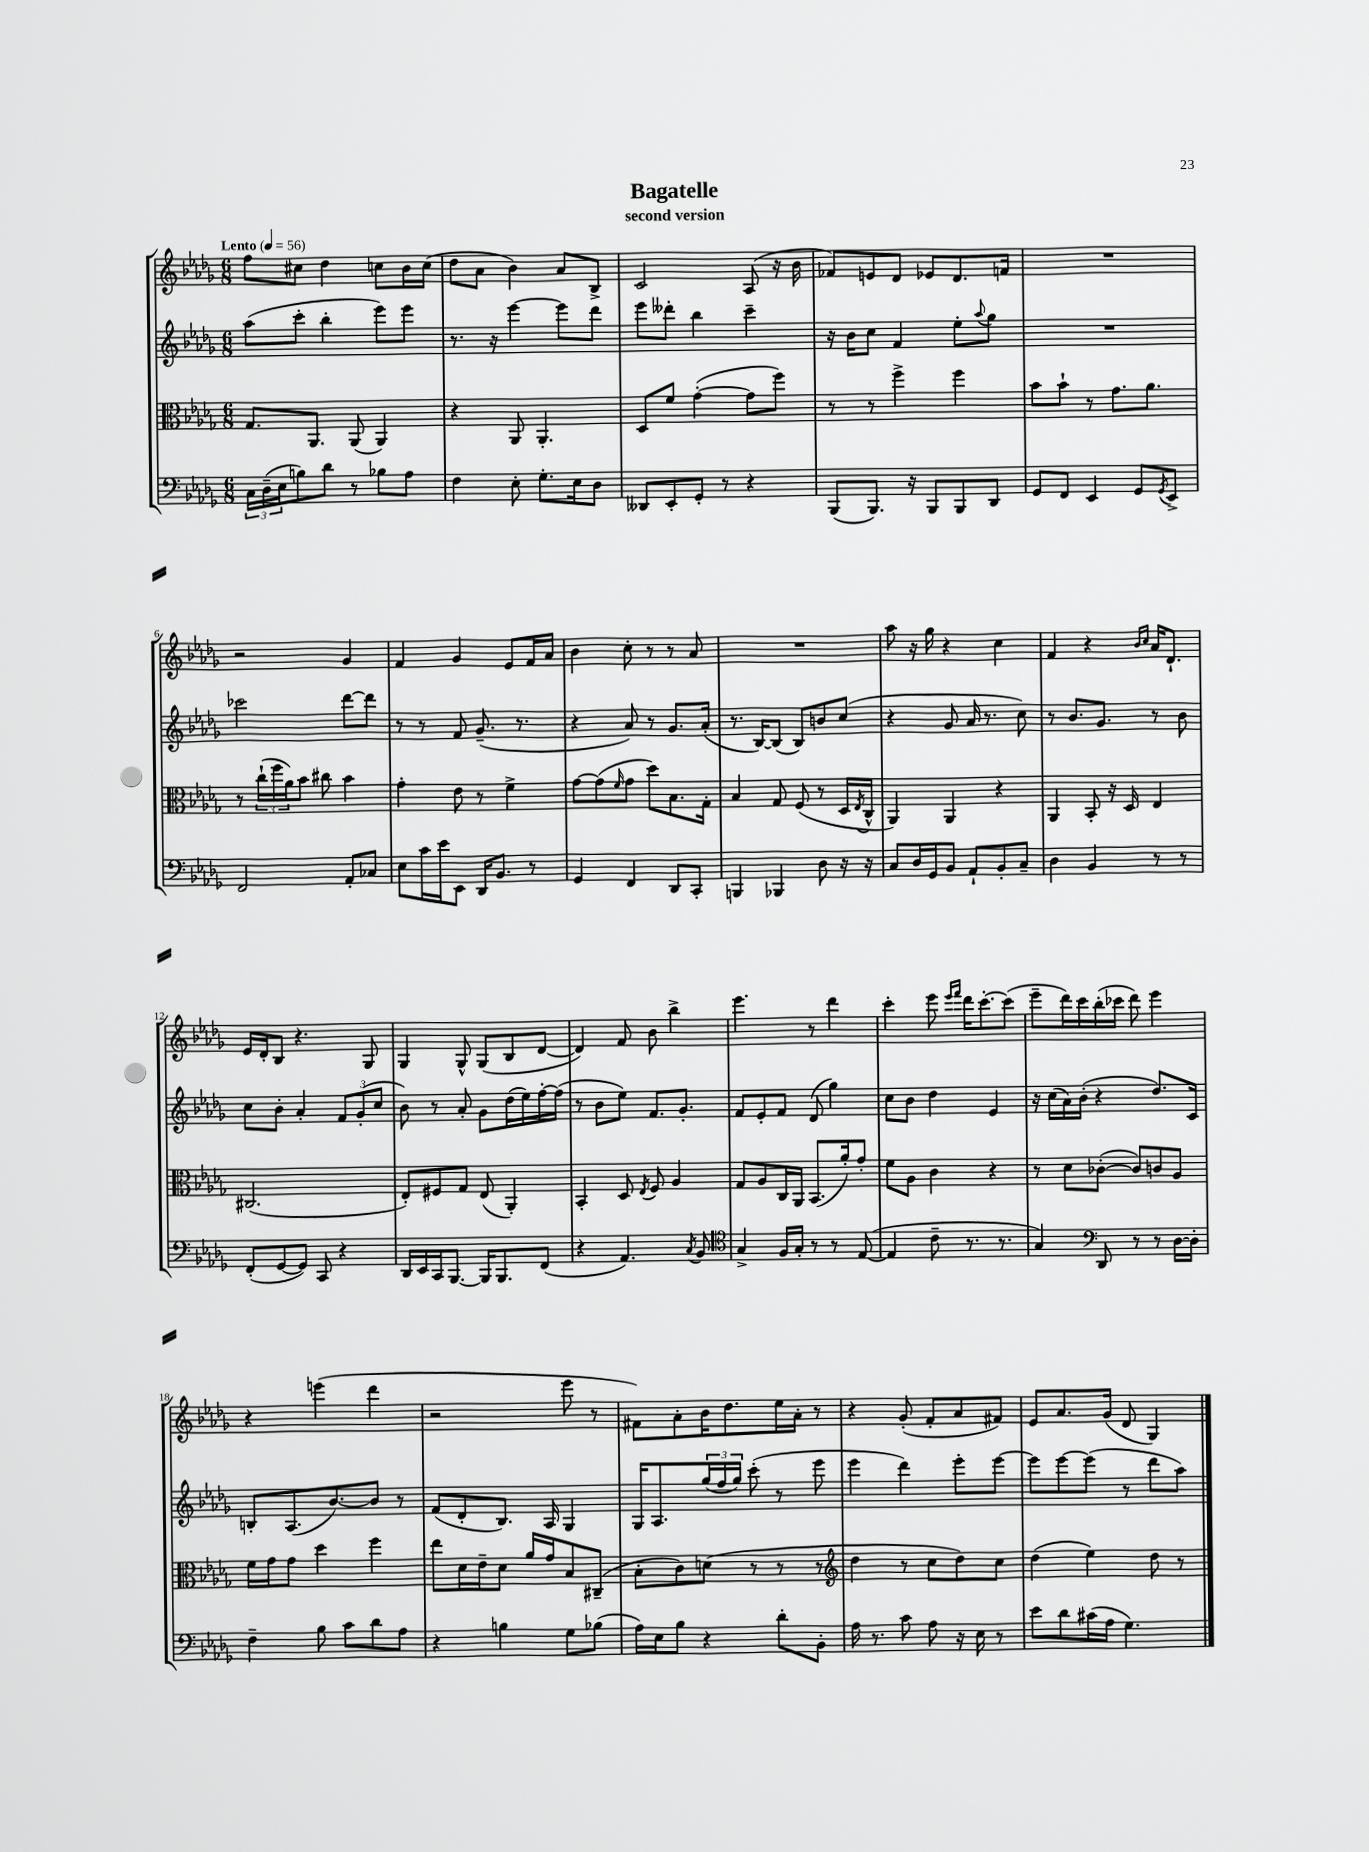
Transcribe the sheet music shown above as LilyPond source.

\header { title = "Bagatelle" subtitle = "second version" }
<<
\new StaffGroup <<
\new Staff = "s0" {
    \clef treble \key des \major \numericTimeSignature \time 6/8 \tempo "Lento" 4 = 56
    f''8 cis''8 des''4 c''8 bes'16 c''16( |
    des''8 aes'8 bes'4) aes'8 bes8-> |
    c'2 aes8( r16 bes'16 |
    fes'8) e'8 des'8 ees'8 des'8. f'16 |
    R2. |
    r2 ges'4 |
    f'4 ges'4 ees'8 f'16 aes'16 |
    bes'4 c''8-. r8 r8 aes'8 |
    R2. |
    aes''8 r16 ges''16 r4 c''4 |
    f'4 r4 \grace { bes'16 c''16 } aes'16 des'8.-! |
    ees'16 des'16-. bes8 r4. ges8 |
    ges4 ges8-^ ges8( bes8 des'8~ |
    des'4) f'8 bes'8 bes''4-> |
    ees'''4. r8 des'''4 |
    c'''4-. ees'''8 \grace { ees'''16 f'''16 } des'''16 c'''8.~-. c'''8( |
    ees'''8-- des'''16) c'''16 bes''16-.( ces'''16 des'''8) ees'''4 |
    r4 e'''4( des'''4 |
    r2 ees'''8 r8 |
    fis'8) aes'8-. bes'16 des''8. ees''16 aes'16-. r8 |
    r4 ges'8-.( f'8-. aes'8 fis'8) |
    ees'8 aes'8. ges'16( des'8 ges4) \bar "|." |
}
\new Staff = "s1" {
    \clef treble \key des \major \numericTimeSignature \time 6/8
    aes''8( c'''8-. bes''4-. ees'''8) ees'''8 |
    r8. r16 ees'''4~ ees'''8 des'''8 |
    ees'''8 deses'''8-. bes''4 c'''4-- |
    r16 bes'16 c''8 f'4 ees''8-. \appoggiatura { aes''8 } ges''8 |
    R2. |
    ces'''2 des'''8~ des'''8 |
    r8 r8 f'8 ges'8.--( r8. |
    r4 aes'8) r8 ges'8. aes'16-.( |
    r8. bes16~) bes8( bes8) b'8 c''8( |
    r4 ges'8 aes'16 r8. c''8) |
    r8 bes'8. ges'8. r8 bes'8 |
    c''8 bes'8-. aes'4-. \tuplet 3/2 { f'8 ges'8-.( c''8 } |
    bes'8) r8 aes'8-. ges'8 des''16( ees''16) f''16~-. f''16( |
    r8 bes'8 ees''8) f'8. ges'8.-. |
    f'8 ees'8-. f'8 des'8( ges''4) |
    c''8 bes'8 des''4 ees'4 |
    r16 c''16( aes'16) bes'16-.( r4 des''8.) c'16 |
    b8-. aes8.( bes'8.~) bes'8 r8 |
    f'8( des'8-. bes8.) aes16 ges4 |
    ges16 aes8. \tuplet 3/2 { ges''16( f''16 ges''16) } c'''8-.( r8 ees'''8 |
    ees'''4 des'''4) ees'''8-. ees'''8~ |
    ees'''8 ees'''8~ ees'''8( r8 des'''8 aes''8) \bar "|." |
}
\new Staff = "s2" {
    \clef alto \key des \major \numericTimeSignature \time 6/8
    ges8. aes,8. aes,8( aes,4) |
    r4 aes,8 aes,4.-. |
    des8 f'8 ges'4~-.( ges'8 f''8) |
    r8 r8 f''4-> f''4 |
    bes'8 bes'8-! r8 ges'8. aes'8. |
    r8 \tuplet 3/2 { c''16-!( f''16 aes'16) } bes'8 cis''8 bes'4 |
    ges'4-. ees'8 r8 f'4-> |
    ges'8~ ges'8( \grace { f'16 } ges'8 des''8) bes8. ges16-. |
    bes4 ges8 f8( r8 des16 \acciaccatura { ees8 } c16-^ |
    aes,4) aes,4 r4 |
    aes,4 bes,8-. r16 des16 ees4 |
    cis2.( |
    ees8-.) fis8 ges8 ees8( aes,4-.) |
    bes,4-. des8 \acciaccatura { ees8 } f8 aes4 |
    ges8 aes8 c16 aes,16 bes,8.( aes'16-.) ges'8-. |
    f'8 aes8 c'4 r4 |
    r8 des'8 ces'8~-.( ces'8) c'8 aes8 |
    f'16 ges'16 ges'8 des''4 f''4 |
    ees''8 des'16 ees'16-- des'8 aes'16 ges'16 bes8 cis8--( |
    bes8-. c'8) d'8( r8 r8 r8 |
    \clef treble des''4 r8 c''8 des''8) c''8 |
    des''4( ees''4) des''8 r8 \bar "|." |
}
\new Staff = "s3" {
    \clef bass \key des \major \numericTimeSignature \time 6/8
    \tuplet 3/2 { c16 des16--( ees16 } b8) des'8 r8 bes8 aes8 |
    f4 ees8-. ges8.-. ees16 des8 |
    deses,8 ees,8-. ges,8-. r8 r4 |
    bes,,8( bes,,8.) r16 bes,,8 bes,,8 des,8 |
    ges,8 f,8 ees,4 ges,8 \acciaccatura { ges,8 } ees,8-> |
    f,2 aes,8-. ces8 |
    ees8 c'16 ees'16 ees,8 des,16 bes,8. r8 |
    ges,4 f,4 des,8 c,8-. |
    b,,4 bes,,4 des8 r16 r16 |
    c8 des16 ges,16 bes,8 aes,8-! bes,8-. c8-- |
    des4 bes,4 r8 r8 |
    f,8-.( ges,8~ ges,8) c,8 r4 |
    des,16 ees,16 c,16 bes,,8.~ bes,,16 bes,,8. f,8( |
    r4 aes,4.) \acciaccatura { c8 } bes,8 |
    \clef tenor ges4-> f16 ges16-. r8 r8 ees8~( |
    ees4 c'8-- r8. r8. |
    ges4) \clef bass des,8 r8 r8 des16~ des16-. |
    f4-- bes8 c'8 des'8 aes8 |
    r4 b4 ges8 bes8( |
    aes16) ees16 bes8 r4 des'8-. bes,8-. |
    aes16 r8. c'8 aes8 r16 ees16 r8 |
    ees'8 des'8 cis'16( aes16 ges4.) \bar "|." |
}
>>
>>
